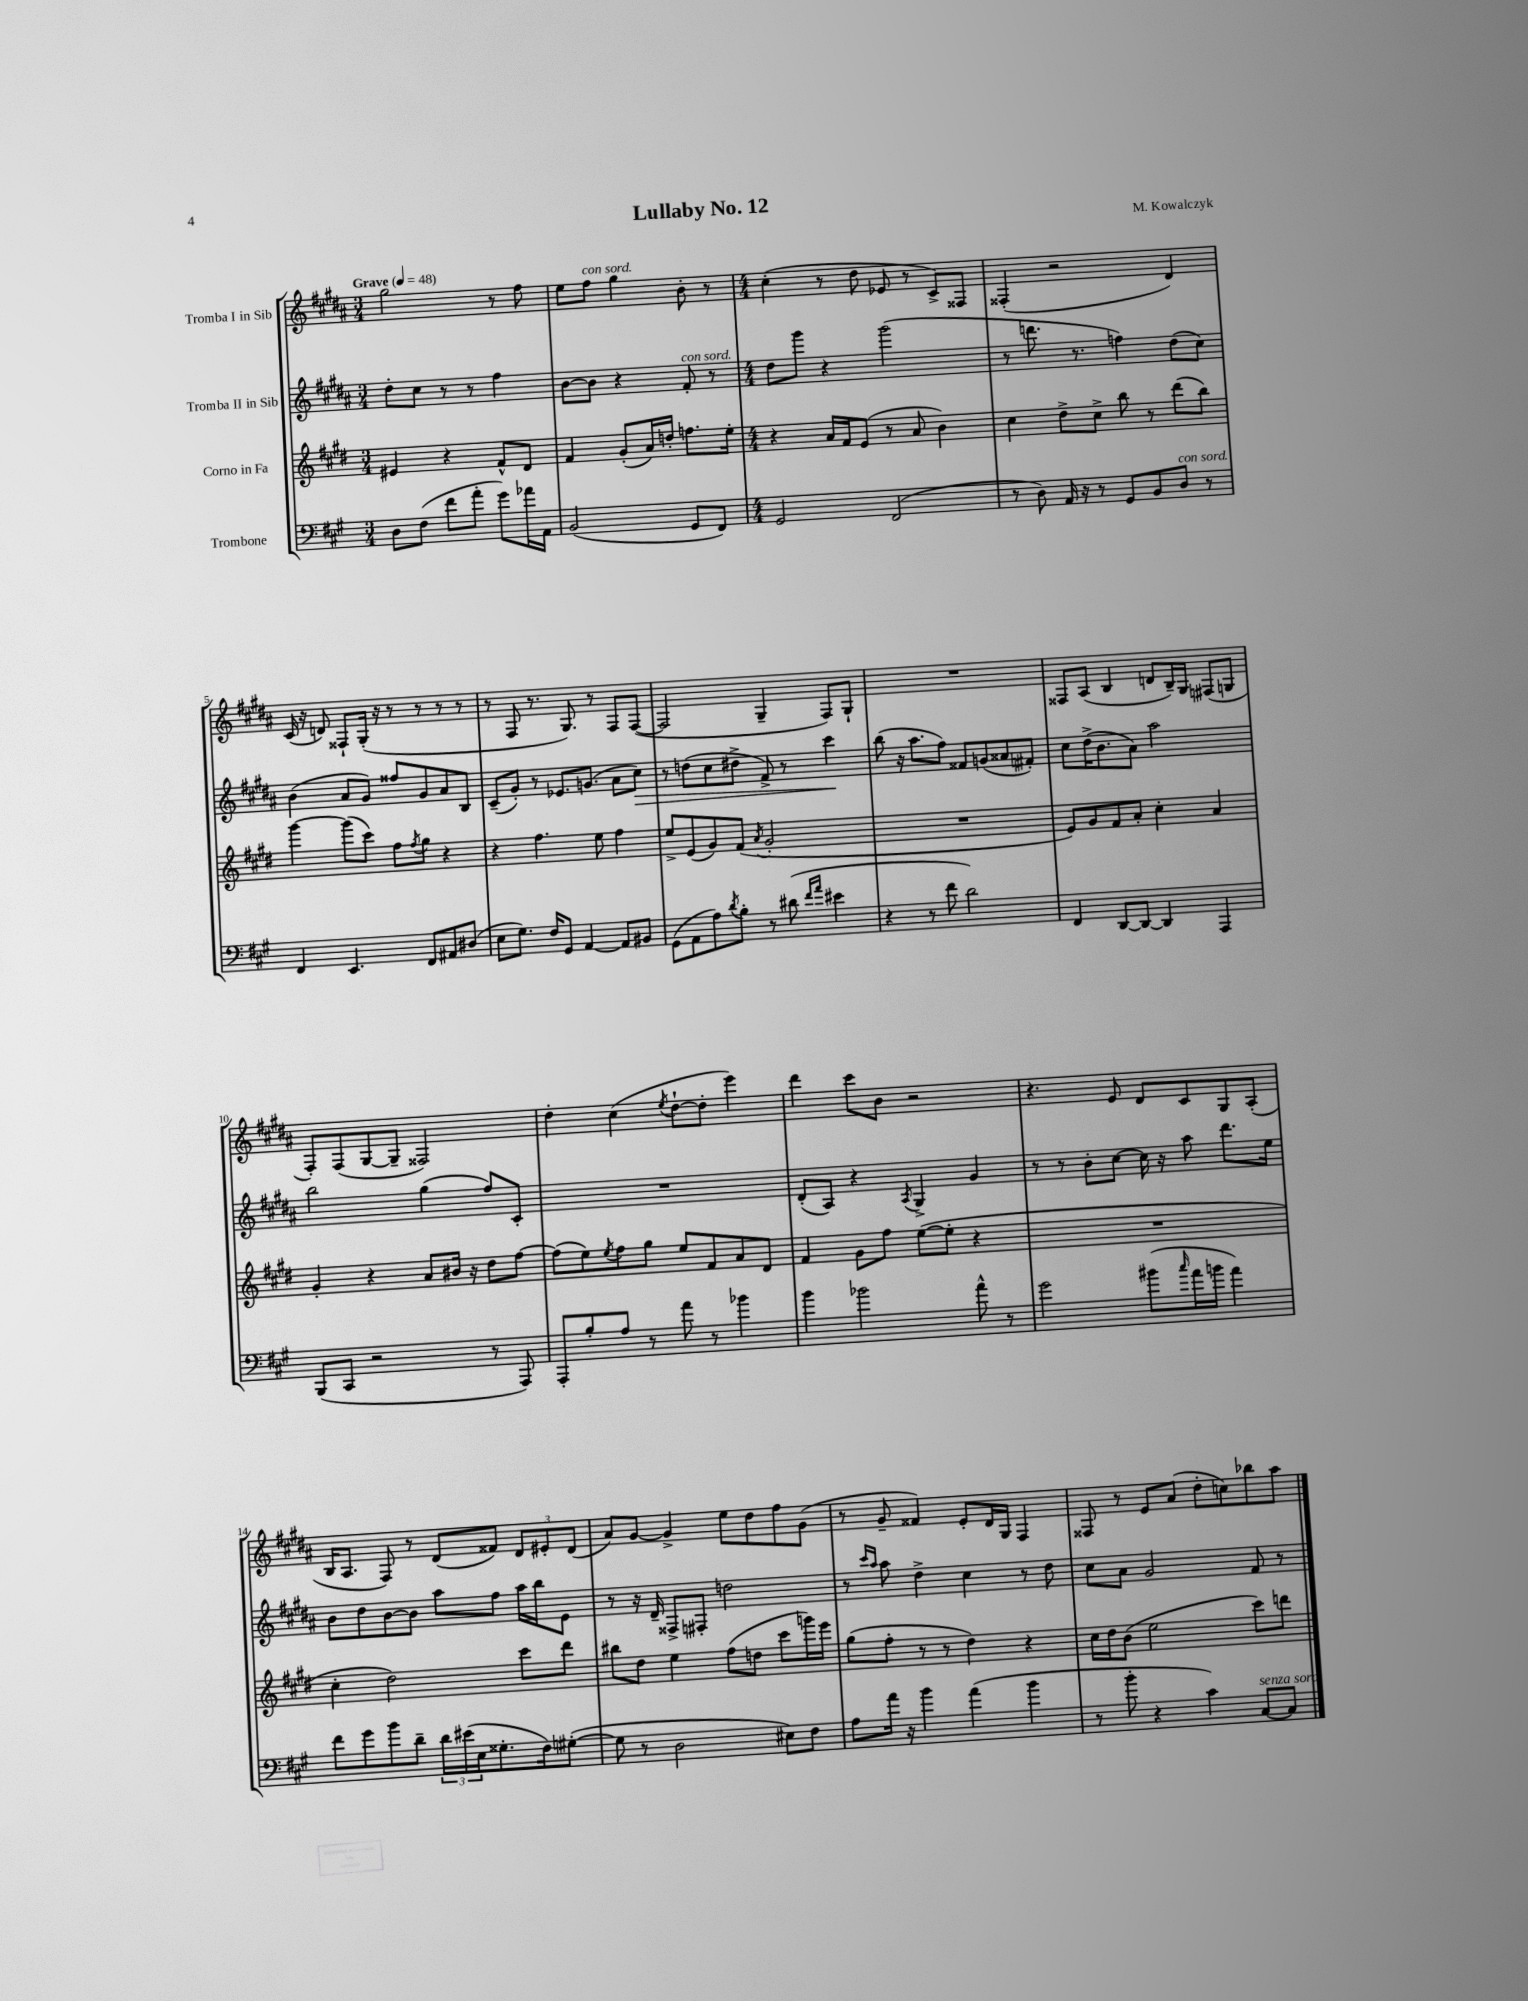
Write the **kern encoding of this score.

**kern	**kern	**kern	**kern
*staff4	*staff3	*staff2	*staff1
*clefF4	*clefG2	*clefG2	*clefG2
*k[f#c#g#]	*k[f#c#g#d#]	*k[f#c#g#d#a#]	*k[f#c#g#d#a#]
*M3/4	*M3/4	*M3/4	*M3/4
*MM48	*MM48	*MM48	*MM48
8D\L	4e#/	8dd#'\L	2gg#\
(8F#\J	.	8cc#\J	.
8f#\L	4r	8r	.
8a'\J	.	8r	.
8g#\L)	8f#^^/L	4ff#\	8r
16a-\L	8d#/J	.	8ff#\
16AA\JJ	.	.	.
=	=	=	=
(2BB/	4f#/	[8b\L	8ee\L
.	.	8b\]J	8ff#\J
.	(8g#'/L	4r	4gg#\
.	16a/L)	.	.
.	16dd'/JJ	.	.
8GG#/L	8.ff\L	8f#'/	8b'\
8FF#/J)	.	8r	8r
.	16ee'\Jk	.	.
=	=	=	=
*M4/4	*M4/4	*M4/4	*M4/4
2GG#/	4r	8dd#\L	(4cc#'\
.	.	8ggg#\J	.
.	16a/LL	4r	8r
.	16f#/J	.	.
.	(8e/J	.	8dd#\
(2FF#/	8r	(2ggg#\	8e-/
.	8a/	.	8r
.	4b\)	.	8c#^/L)
.	.	.	8F##/J
=	=	=	=
8r	4cc#\	8r	(4F##'/
8D\)	.	8.ddd\	.
16AA/	8dd#^\L	.	2r
16r	.	8.r	.
8r	8cc#^\J	.	.
8GG#/L	8bb\	4ff\)	.
8BB/	8r	.	.
8D/J	(8ddd#\L	(8dd#\L	4d#/)
8r	8bb\J)	8cc#\J)	.
=	=	=	=
4FF#/	[4ggg#\	(4b\	(16c#/
.	.	.	16r
.	.	.	8d/)
4.EE/	(8ggg#\]L	8a#/L	8F##`/L
.	8ccc#\J)	8g#/J)	(16G#'/Jk
.	.	.	16r
.	8ff#\L	8ff##/L	8r
.	8qff#/	.	.
8FF#/L	8gg#\J	8g#/	8r
8AA#/	4r	8a#/	8r
(8D#/J	.	8B/J	8r
=	=	=	=
8E\L	4r	(8c#~/L	8r
8.G#\J)	.	8g#'/J)	8F#/
.	4.ff#\	8r	8.r
16F#/LK	.	.	.
8GG#/J	.	8.e-/L	.
.	.	.	8.G#/)
[4AA/	.	.	.
.	.	(8.g/J	.
.	8ee\	.	8r
8AA/]L	4ff#\	8a#\L	8F#/L
8BB#/J	.	8cc#\J)	([8F#/J
=	=	=	=
(8GG#\L	8ee^/L	8r	2F#/]
8AA\	(8e/	(8dd\L	.
8A\)	8g#/)	8cc#\	.
8qd/	.	.	.
8B'\J	(8f#/J	8dd#^\J	.
.	8qa/	.	.
8r	2g#'/	8f#^/)	4G#~/
(8d#\	.	8r	.
16qqf#/LL	.	.	.
16qqa/JJ	.	.	.
4e#\	.	4ccc#\	8F#/L)
.	.	.	8G#`/J
=	=	=	=
4r	1r	(8bb\	1r
.	.	16r	.
.	.	8.aa#\L	.
8r	.	.	.
8f#\	.	8ff#\J)	.
2d\)	.	8f##/L	.
.	.	(8g/	.
.	.	8a##/	.
.	.	8f#'/J)	.
=	=	=	=
4FF#/	8e/L)	8cc#\L	8F##/L
.	8g#/	(16dd#^\K	(8A#/J
.	.	8.b\	.
[8DD/L	8f#/	.	4B/
8DD/_J	8a'/J	8a#\J)	.
4DD/]	4cc#'\	2aa#\	8d/L
.	.	.	16B~/L)
.	.	.	16G#/JJ
4AAA/	4a/	.	(8F#/L
.	.	.	8G/J
=	=	=	=
(8BBB/L	4g#'/	2bb\	8F#'/L)
8CC#/J	.	.	(8F#/
2r	4r	.	[8G#/
.	.	.	8G#~/]J
.	8a/L	(4gg#\	2F##/)
.	16b#/Jk	.	.
.	16r	.	.
8r	8dd#\L	8ff#/L)	.
8AAA/)	[8ff#\J	8c#'/J	.
=	=	=	=
8AAA'/L	(8ff#\]L	1r	4dd#'\
8B'/	8ee\)	.	.
.	8qee/	.	.
8A/J	8ff#\	.	(4cc#\
8r	8gg#\J	.	.
.	.	.	8qee/
8a\	8ee/L	.	[8dd#`\L
8r	8f#/	.	8dd#'\]J
4b-\	8a/	.	4eee\)
.	8d#/J	.	.
=	=	=	=
4b\	4f#/	(8d#'/L	4ddd#\
.	.	8A#/J)	.
2b-\	8g#\L	4r	8ccc#\L
.	8ff#\J	.	8b\J
.	.	8qA#/	.
.	([8ee\L	4G#^/	2r
.	8ee'\]J	.	.
8a^^\	4r	4g#/	.
8r	.	.	.
=	=	=	=
2g#\	1r	8r	4.r
.	.	8r	.
.	.	8b'\L	.
.	.	[8cc#\J	8e/
(8b#\L	.	16cc#\]	8d#/L
.	.	16r	.
16qqcc#/	.	.	.
16a\L	.	8aa#\	8c#/
16b\JJ	.	.	.
4a\)	.	8.ddd#\L	8G#/
.	.	.	(8A#'/J
.	.	16ee\Jk	.
=	=	=	=
8f#\L	4cc#'\	8b\L	16B/LK
.	.	.	8.A#/J
8g#\	.	8dd#\	.
8b\	2dd#\)	[8b\	8F#/)
8d~\J	.	8b\]J	8r
24d\LL	.	8aa#\L	(8d#/L
(24e#\	.	.	.
24E\J	.	.	.
8.G##'\	.	8ff#\J	8f##/J)
.	8ccc#\L	16aa#\LL	12d#/L
16F#\k)	.	16bb\J	.
.	.	.	12e#'/
([8G#'\J	8ddd#\J	8e\J	.
.	.	.	(12d#/J
=	=	=	=
8G#\]	8bb#\L	8r	8a#/L)
8r	8dd#\J	16r	[8g#/J
.	.	16d#~/	.
2D\	4ee\	8F##^/L	4g#^/]
.	.	8F#'/J	.
.	(8ff#\L	2dd\	8ee\L
.	8dd\J	.	8dd#\
8E#\L)	8ccc#\L	.	8ff#\
8F#\J	16ggg\L)	.	(8g#\J
.	16eee\JJ	.	.
=	=	=	=
8A\L	(8gg#\L	8r	8r
.	.	16qqccc#/LL	.
.	.	16qqaa#/JJ	.
16a\Jk	8ff#'\J	8aa#\	8g#~/
16r	.	.	.
4b\	8r	4dd#^\	4f##/)
.	8r	.	.
(4a\	4dd#\)	4cc#\	8e'/L
.	.	.	16d#/L
.	.	.	16G#/JJ
4b\	4r	8r	4F#/
.	.	8dd#\	.
=	=	=	=
8r	16cc#\LL	8cc#\L	8F##/
.	16dd#\J	.	.
8b'\	(8b\J	8a#\J	8r
4r	2ee\	2g#/	8e/L
.	.	.	(8a#/J
4c#\)	.	.	8dd#'\L
.	.	.	8cc\)
[8C#/L	8ccc#\L)	8f#/	8bb-\
8C#/]J	8ddd\J	8r	8aa#\J
==	==	==	==
*-	*-	*-	*-
